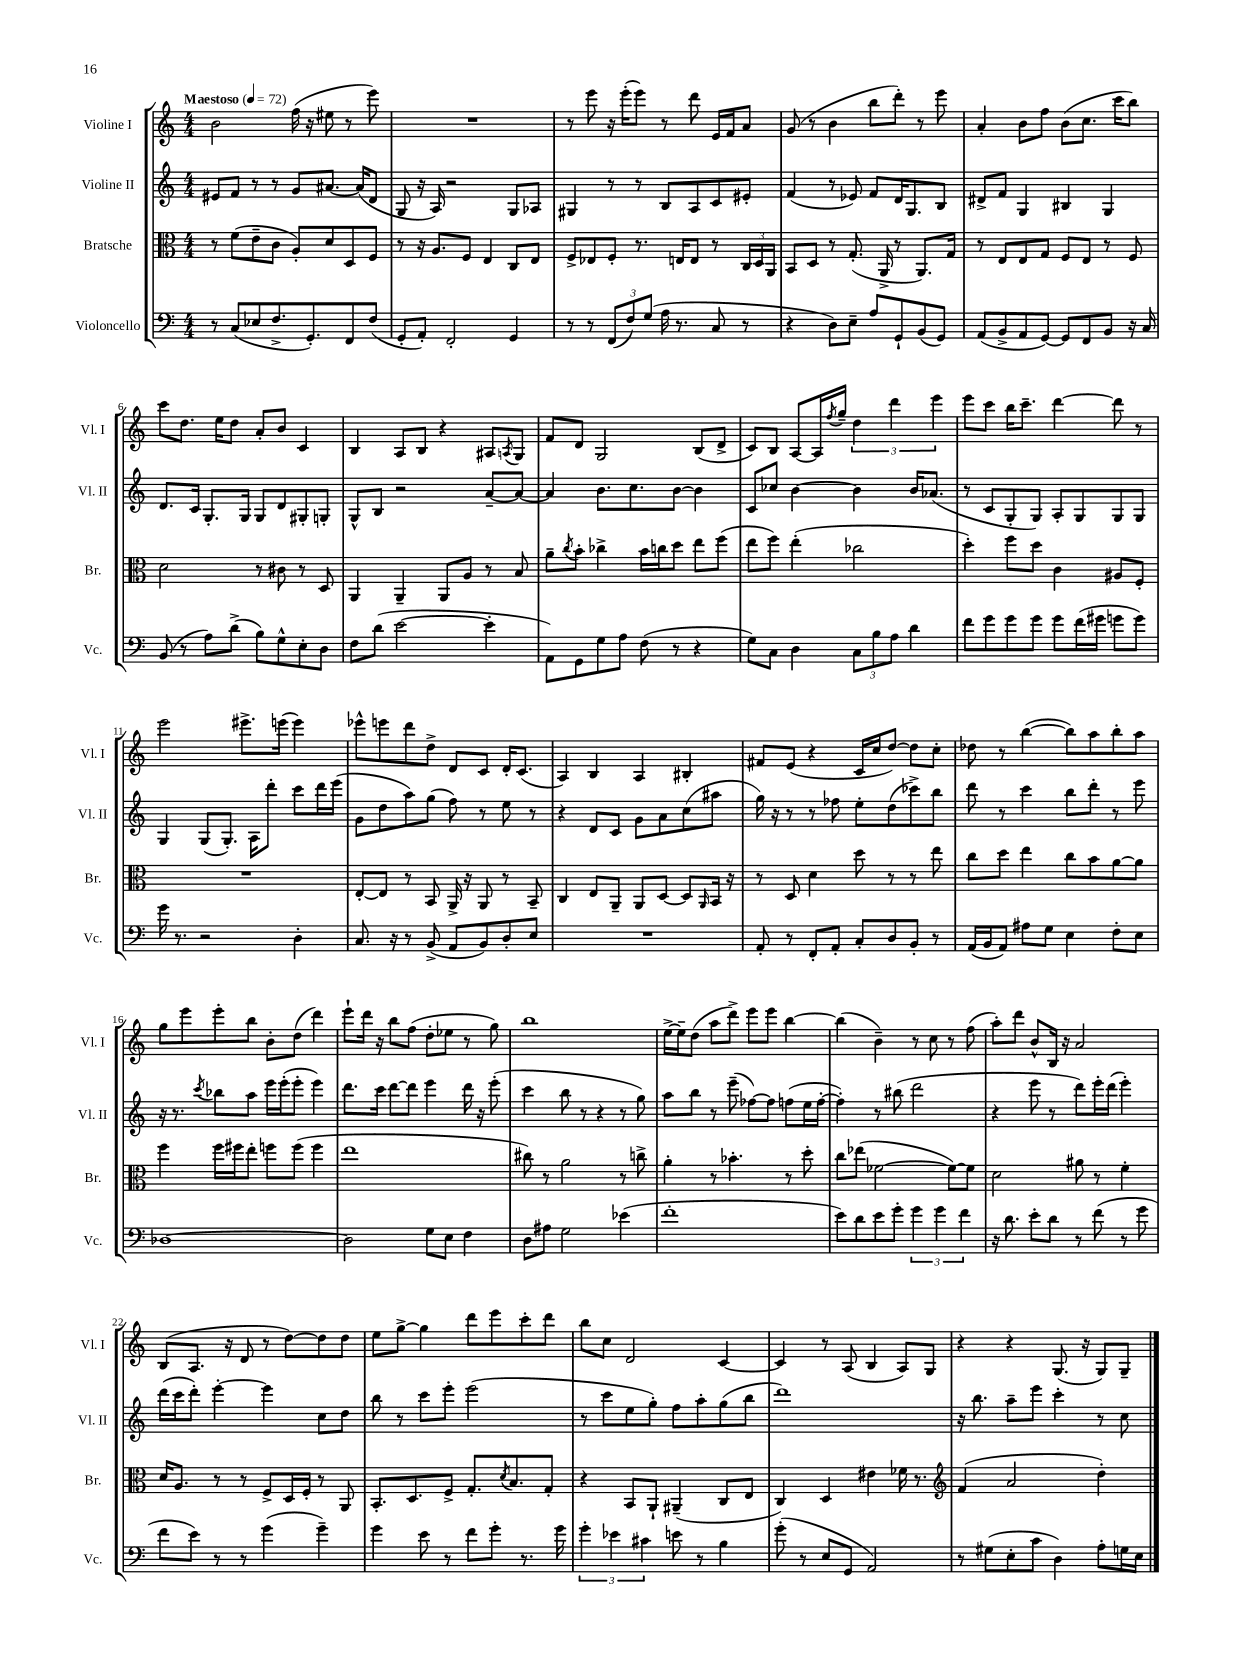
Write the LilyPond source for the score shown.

<<
\new StaffGroup <<
\new Staff = "s0" \with { instrumentName = "Violine I" shortInstrumentName = "Vl. I" } {
    \clef treble \key c \major \numericTimeSignature \time 4/4 \tempo "Maestoso" 4 = 72
    b'2 f''16( r16 eis''8 r8 e'''8) |
    R1 |
    r8 e'''8 r16 e'''16-.( e'''8) r8 d'''8 e'16 f'16 a'8 |
    g'8( r8 b'4 b''8 d'''8-.) r8 e'''8 |
    a'4-. b'8 f''8 b'8( c''8. c'''16 b''8) |
    c'''8 d''8. e''16 d''8 a'8-. b'8 c'4 |
    b4 a8 b8 r4 ais8 \acciaccatura { a8 } g8 |
    f'8 d'8 g2 b8( d'8-> |
    c'8) b8 a8~ a16 \acciaccatura { f''8 } g''16-- \tuplet 3/2 { d''4 d'''4 e'''4 } |
    e'''8 c'''8 b''16 c'''8.-- d'''4~ d'''8 r8 |
    e'''2 eis'''8.-> e'''16( e'''4) |
    ees'''8-^ e'''8 d'''8 d''8-> d'8 c'8 d'16-. c'8.( |
    a4) b4 a4 bis4-. |
    fis'8 e'8( r4 c'16 c''16 d''8~) d''8 c''8-. |
    des''8 r8 b''4~( b''8) a''8 b''8-. a''8 |
    g''8 e'''8 e'''8-. b''8 b'8-. d''8( d'''4) |
    e'''8-! d'''16 r16 b''8 f''8( d''8-. ees''8 r8 g''8) |
    b''1 |
    e''16~-> e''16-- d''8( a''8 d'''8->) e'''8 e'''8 b''4~ |
    b''4( b'4--) r8 c''8 r8 f''8( |
    a''8-.) d'''8 b'8-^ b16 r16 a'2 |
    b8( a8. r16 d'8 r8 d''8~) d''8 d''8 |
    e''8 g''8~-> g''4 d'''8 e'''8 c'''8-. d'''8 |
    b''8 c''8 d'2 c'4~ |
    c'4 r8 a8( b4 a8) g8 |
    r4 r4 g8.( r16 g8) g8-- \bar "|." |
}
\new Staff = "s1" \with { instrumentName = "Violine II" shortInstrumentName = "Vl. II" } {
    \clef treble \key c \major \numericTimeSignature \time 4/4
    eis'8 f'8 r8 r8 g'8 ais'8.~ ais'16( d'8 |
    g8 r16 a16) r2 g8 aes8 |
    gis4 r8 r8 b8 a8 c'8 eis'8-. |
    f'4( r8 ees'8) f'8 d'16 g8. b8 |
    dis'8-> f'8 g4 bis4 g4 |
    d'8. c'16 g8.-. g16 g8 d'8 gis8-. g8-. |
    g8-^ b8 r2 a'8~-- a'8~ |
    a'4 b'8. c''8. b'8~ b'4 |
    c'8 ces''8 b'4~ b'4 b'16 aes'8.( |
    r8 c'8 g8-. g8) a8-. g8 g8 g8 |
    g4 g8( g8.-.) a16 d'''8-. c'''8 d'''16 e'''16( |
    g'8 d''8 a''8) g''8( f''8) r8 e''8 r8 |
    r4 d'8 c'8 g'8 a'8 c''8( ais''8 |
    g''16) r16 r8 r8 fes''8 e''8-. d''8( ces'''8->) b''8 |
    d'''8 r8 c'''4 b''8 d'''8-. r8 e'''8 |
    r16 r8. \acciaccatura { c'''8 } bes''8 a''8 e'''16 e'''16-.( e'''8-. e'''4) |
    d'''8. c'''16 d'''8~ d'''8 e'''4 d'''16 r16 e'''8-.( |
    c'''4 b''8 r8 r4 r8 g''8) |
    a''8 b''8 r8 e'''8--( fes''8~) fes''8 f''8( e''16 f''16~-. |
    f''4-.) r8 bis''8( d'''2 |
    r4 e'''8 r8 d'''8) e'''16-. d'''16( e'''4-.) |
    d'''16( c'''16 d'''8-.) e'''4~-. e'''4 c''8 d''8 |
    b''8 r8 c'''8 e'''8-. e'''2( |
    r8 c'''8 e''8 g''8-.) f''8 a''8-. g''8( b''8 |
    d'''1) |
    r16 b''8. a''8-- e'''8 c'''4-. r8 c''8 \bar "|." |
}
\new Staff = "s2" \with { instrumentName = "Bratsche" shortInstrumentName = "Br." } {
    \clef alto \key c \major \numericTimeSignature \time 4/4
    r8 f'8( e'8-- c'8 a8-.) d'8 d8 f8 |
    r8 r16 a8. f8 e4 c8 e8 |
    f8-> ees8 f8-. r8. e16 e8 r8 \tuplet 3/2 { c16 d16 a,16 } |
    b,8 d8 r8 g8.-.( a,16-> r8 a,8.) g16 |
    r8 e8 e8 g8 f8 e8 r8 f8 |
    d'2 r8 cis'8 r8 d8 |
    a,4 a,4-- a,8 a8 r8 b8 |
    a'8-- \acciaccatura { c''8 } b'8-. ces''4-> b'16 c''16 d''8 e''8 f''8( |
    e''8 f''8) e''4-.( ces''2 |
    d''4-.) f''8 d''8 c'4 ais8 f8-. |
    R1 |
    e8~-. e8 r8 b,8 a,16-> r16 a,8 r8 b,8-- |
    c4 e8 a,8-- a,8 d8~ d8 \grace { a,16 } b,16 r16 |
    r8 d8 d'4 d''8 r8 r8 e''8 |
    c''8 d''8 e''4 c''8 b'8 a'8~ a'8 |
    f''4 f''16 fis''16 e''8-. f''8 f''8( f''4 |
    e''1 |
    cis''8) r8 a'2 r8 c''8-> |
    a'4-. r8 bes'4.-. r8 d''8-. |
    c''8 ees''8( fes'2~ fes'8~) fes'8 |
    d'2 ais'8 r8 f'4-. |
    d'16 a8. r8 r8 f8-> d16 f16-. r8 a,8 |
    b,8.-. d8. f8-> g8.-. \acciaccatura { d'8 } b8. g8-. |
    r4 b,8 a,8-! ais,4--( c8 e8 |
    c4) d4 eis'4 fes'16 r8. |
    \clef treble f'4( a'2 d''4-.) \bar "|." |
}
\new Staff = "s3" \with { instrumentName = "Violoncello" shortInstrumentName = "Vc." } {
    \clef bass \key c \major \numericTimeSignature \time 4/4
    r8 c8( ees8 f8.-> g,8.-.) f,8 f8( |
    g,8-. a,8-.) f,2-. g,4 |
    r8 r8 \tuplet 3/2 { f,8( f8) g8( } a16 r8. c8 r8 |
    r4 d8) e8-- a8 g,8-! b,8( g,8) |
    a,8( b,8-> a,8 g,8~) g,8 f,8 b,8 r16 c16 |
    b,8( r8 a8) d'8->( b8) g8-^ e8-. d8 |
    f8 d'8( e'2~ e'4-. |
    a,8) g,8 g8 a8 f8( r8 r4 |
    g8) c8 d4 \tuplet 3/2 { c8 b8 a8 } d'4 |
    f'8 g'8 g'8 g'8 g'8 f'16( gis'16 g'8 g'8) |
    g'16 r8. r2 d4-. |
    c8. r16 r8 b,8->( a,8 b,8) d8-. e8 |
    R1 |
    a,8-. r8 f,8-. a,8-. c8-. d8 b,8-. r8 |
    a,16( b,16 a,8) ais8 g8 e4 f8-. e8 |
    des1~ |
    des2 g8 e8 f4 |
    d8 ais8 g2 ees'4( |
    f'1-. |
    e'8) d'8 e'8 g'8-. \tuplet 3/2 { g'4 g'4 f'4 } |
    r16 d'8. e'8-. d'8 r8 f'8( r8 g'8 |
    f'8 e'8) r8 r8 g'4( g'4--) |
    g'4 e'8 r8 f'8 g'8-. r8. g'16 |
    \tuplet 3/2 { g'4-. ees'4 cis'4 } e'8 r8 b4 |
    g'8-.( r8 e8 g,8 a,2) |
    r8 gis8( e8-. c'8 d4) a8-. g16 e16 \bar "|." |
}
>>
>>
